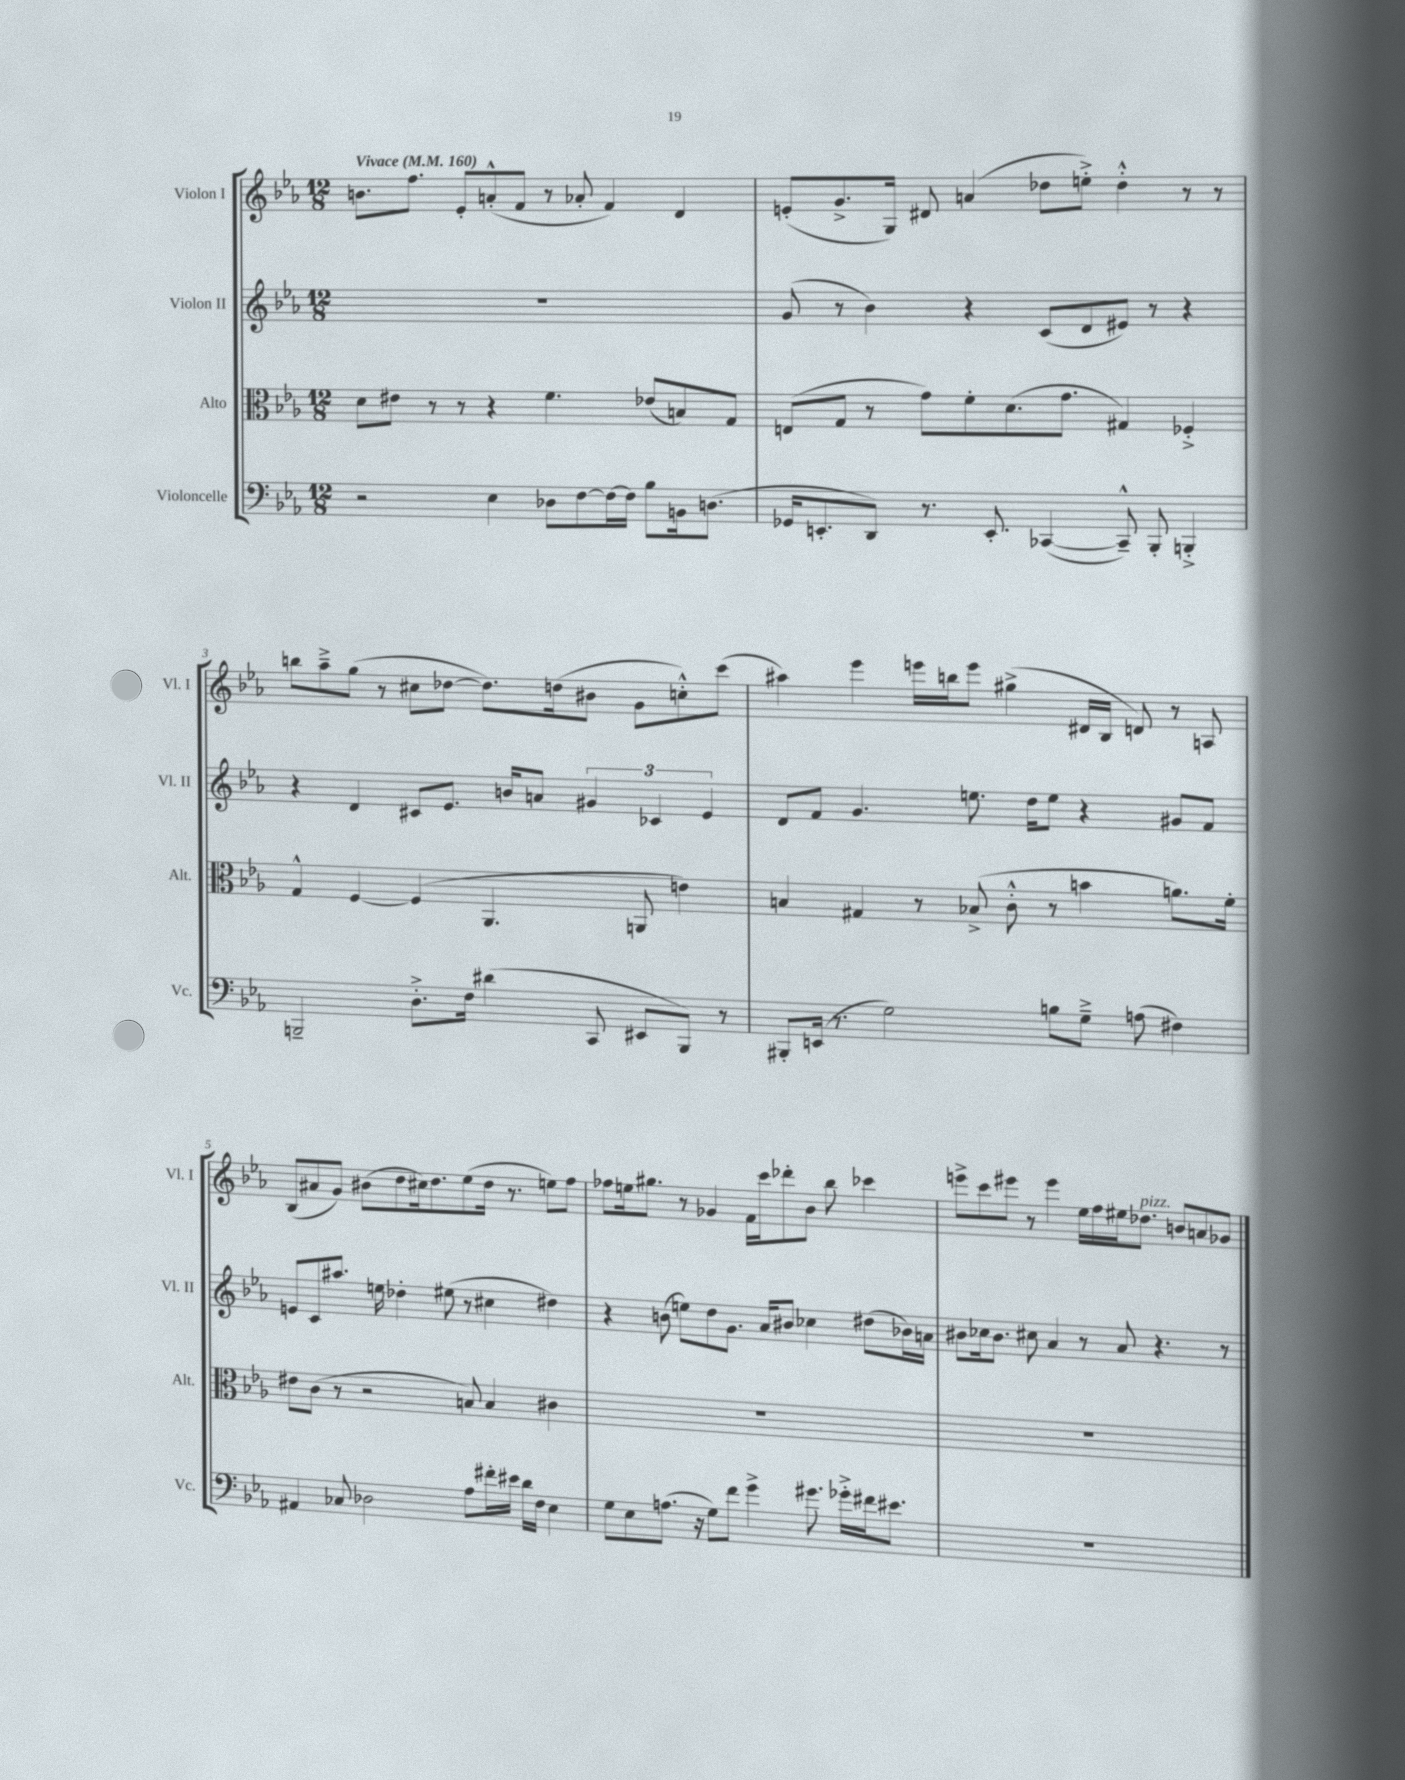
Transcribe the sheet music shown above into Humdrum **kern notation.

**kern	**kern	**kern	**kern
*staff4	*staff3	*staff2	*staff1
*clefF4	*clefC3	*clefG2	*clefG2
*k[b-e-a-]	*k[b-e-a-]	*k[b-e-a-]	*k[b-e-a-]
*M12/8	*M12/8	*M12/8	*M12/8
*MM160	*MM160	*MM160	*MM160
2r	8d\L	1.r	8.b\L
.	8e#\J	.	.
.	.	.	8.ff\J
.	8r	.	.
.	8r	.	8e-'/L
4E-\	4r	.	(8a'^^/
.	.	.	8f/J
8D-\L	4.f\	.	8r
[8F\	.	.	8a-'/
16F\_L	.	.	4f/)
16F\]JJ	.	.	.
8B-\L	(8e-/L	.	.
16BB\k	8B/)	.	4d/
(8.D\J	.	.	.
.	8G/J	.	.
=	=	=	=
16GG-/LK	(8E/L	(8g/	(8e'/L
8.EE'/	.	.	.
.	8G/J	8r	8.g^/
8DD/J)	8r	4b-\)	.
.	.	.	16G/Jk)
8.r	8g\L)	.	8d#/
.	8f'\	4r	(4a/
8.EE'/	.	.	.
.	(8.d\	.	.
([4CC-/	.	(8c/L	8dd-\L
.	8.g\J	.	.
.	.	8d/	8ee'^\J)
8CC-~^^/])	4G#/)	8e#/J)	4dd-'^^\
8BBB-'/	.	8r	.
4BBB'^/	4F-'^/	4r	8r
.	.	.	8r
=	=	=	=
2BBB~/	4G^^/	4r	8bb\L
.	.	.	8aa-~^\
.	[4F/	4d/	(8gg\J
.	.	.	8r
8.D'^\L	(4F/]	8c#/L	8cc#\L
.	.	8.e-/J	[8dd-\J
16F\Jk	.	.	.
(4d#\	4.AA-/	.	8.dd-\]L)
.	.	16b/LK	.
.	.	8a/J	.
.	.	.	(16dd\k
8CC/	.	6g#/	8b#\J
8EE#/L	8AA/	.	8g\L
.	.	6c-/	.
8BBB/J)	4e\)	.	8cc'^^\)
.	.	6e-/	.
8r	.	.	(8ccc\J
=	=	=	=
8BBB#'/L	4B/	8d/L	4aa#\)
(16EE/Jk	.	8f/J	.
8.r	.	.	.
.	4G#/	4.g/	4eee-\
2G\)	.	.	.
.	8r	.	16eee\LL
.	.	.	16bb\J
.	(8B-^/	8.ee\	8eee\J
.	8c'^^\	.	(4gg#^\
.	.	16dd\LK	.
8B\L	8r	8ee\J	.
8G~^\J	4b\	4r	16d#/LL
.	.	.	16B-/JJ
(8A\	.	.	8d/)
4F#\)	8.a\L)	8g#/L	8r
.	.	8f/J	8A/
.	16f'\Jk	.	.
=	=	=	=
4AA#/	8e#\L	8e/L	(8B-/L
.	(8c\J	8c/	8a#/
8C-/	8r	8.aa#/J	8g/J)
2D-\	2r	.	(8b#\L
.	.	16ee\	.
.	.	4dd-'\	8dd\
.	.	.	16cc#\k)
.	.	.	8.dd\
.	.	(8ee#\	.
8A-\L	8B/)	8r	(8ee-\
16f#'\L	4B/	4cc#\	16dd\Jk
16e#\JJ	.	.	8.r
16d\LL	.	.	.
16F\JJ	.	.	.
4E-\	4c#\	4dd#\)	8ee\L)
.	.	.	8ff\J
=	=	=	=
8G\L	1.r	4r	8ff-\L
8E-\	.	.	16ee\k
.	.	.	8.gg#\J
(8.A\J	.	(8b\	.
.	.	8ee\L)	8r
16r	.	.	.
8G\L)	.	8dd\	4g-/
8f\J	.	8.g\J	.
4g^\	.	.	16f\LL
.	.	16a-/LK	16ccc\J
.	.	8b#/J	8ddd-'\
8.g#\	.	4cc-\	8b-\J
.	.	.	8bb-\
16g-'^\LL	.	.	.
16f#\J	.	(8dd#\L	4ccc-\
8.e#\J	.	.	.
.	.	16b-\L)	.
.	.	16a\JJ	.
=	=	=	=
1.r	1.r	8b#\L	8eee^\L
.	.	16cc-\k	8ccc\
.	.	8.b#\J	.
.	.	.	8eee#\J
.	.	8cc#\	8r
.	.	4a-/	4eee#\
.	.	8r	16ee-\LL
.	.	.	16ff\
.	.	8a-/	16ee#\J
.	.	.	8.dd-\J
.	.	4.r	.
.	.	.	8b/L
.	.	.	8a/
.	.	8r	8g-/J
==	==	==	==
*-	*-	*-	*-
